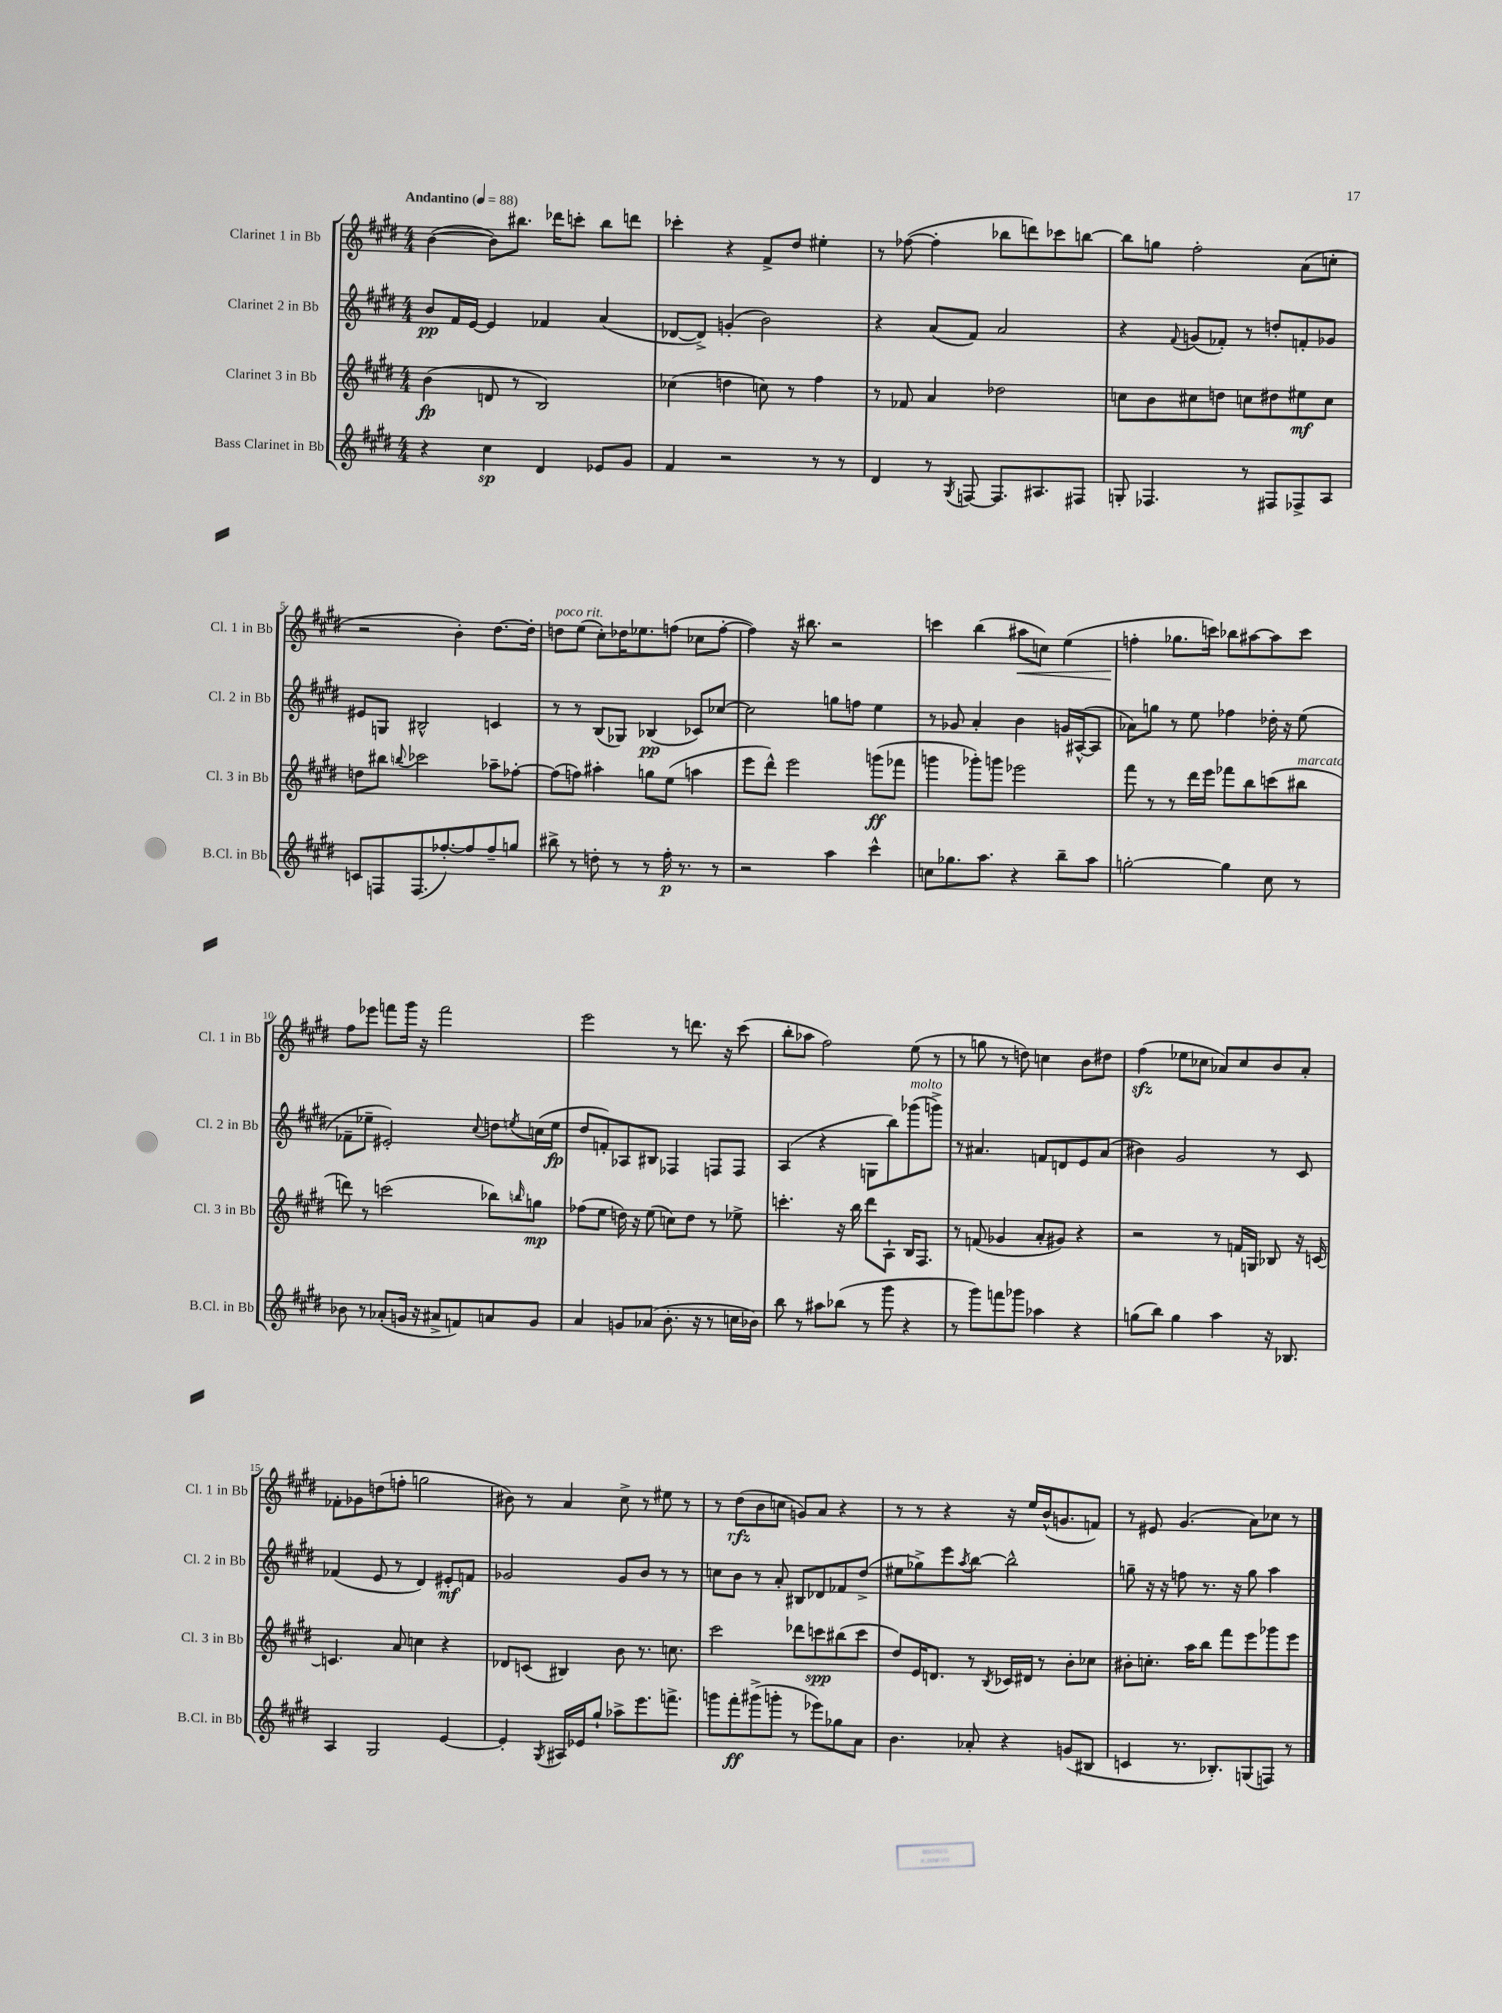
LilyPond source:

<<
\new StaffGroup <<
\new Staff = "s0" \with { instrumentName = "Clarinet 1 in Bb" shortInstrumentName = "Cl. 1 in Bb" } {
    \clef treble \key e \major \numericTimeSignature \time 4/4 \tempo "Andantino" 4 = 88
    b'4~( b'8) bis''8. des'''16 c'''8-. bis''8 d'''8 |
    ces'''4-. r4 fis'8-> dis''8 eis''4-. |
    r8 fes''8~( fes''4-. bes''8 d'''8) ces'''8 b''8~ |
    b''8 g''8 fis''2-. a'8( c''8-. |
    r2 b'4-.) dis''8.~ dis''16-. |
    d''8^\markup { \italic "poco rit." } e''8( cis''8-.) des''16 ees''8. f''8( ces''8 f''8~-. |
    f''4) r16 bis''8. r2 |
    c'''4 b''4( ais''8\< c''8) e''4( |
    f''4-.\! ges''8. c'''16) bes''8 ais''8~ ais''8 c'''8 |
    fis''8 ees'''8 f'''8 gis'''16 r16 f'''2 |
    e'''2 r8 d'''8. r16 cis'''8( |
    b''8-. aes''8 fis''2) e''8( r8 |
    r8 g''8 r8 d''8) c''4 b'8 dis''8 |
    fis''4\sfz( ees''8 ces''8 aes'8) ces''8 b'8 aes'8-. |
    fes'8-. ges'8 d''8( f''8-. g''2 |
    bis'8) r8 a'4 cis''8-> r8 eis''8 r8 |
    r8 dis''8\rfz( b'8 c''8 g'8) a'8 r4 |
    r8 r8 r4 r16 e''16 b'16-^( g'8. f'8) |
    r8 eis'8 gis'4.( a'8) ces''8 r8 \bar "|." |
}
\new Staff = "s1" \with { instrumentName = "Clarinet 2 in Bb" shortInstrumentName = "Cl. 2 in Bb" } {
    \clef treble \key e \major \numericTimeSignature \time 4/4
    b'8\pp fis'16 e'16~ e'4 fes'4 a'4( |
    des'8~ des'8->) g'4-.( b'2) |
    r4 a'8( fis'8) a'2 |
    r4 \appoggiatura { fis'8 } g'8( fes'8-.) r8 d''8-. f'8-. ges'8 |
    eis'8 g8 bis2-^ c'4 |
    r8 r8 b8( ges8) bes4\pp( ces'8) ces''8~ |
    ces''2 g''8 f''8 e''4 |
    r8 ges'8 a'4-. b'4 g'16 ais16~-^( ais8 |
    aes'8) g''8 r8 e''8 fes''4 des''16-. r16 e''8( |
    fes'8-- ees''8-- eis'2-.) \appoggiatura { cis''8 } d''8 \acciaccatura { e''8 } c''16( e''16\fp |
    dis''8 f'8-.) aes8 bis8 fes4 f8 f8 |
    a4( r4 g8 b''8) ges'''8^\markup { \italic "molto" }( g'''8->) |
    r8 ais'4. f'8 d'8 e'8 ais'8( |
    bis'4) gis'2 r8 cis'8 |
    fes'4( e'8 r8 dis'4) eis'8-.\mf f'8 |
    ges'2 ges'8 b'8 r8 r8 |
    c''8 b'8 r8 a'8-. bis8 des'8 fes'8 dis''8->( |
    eis''8 ges''8->) e'''8 \acciaccatura { a''8 } b''8~ b''2-^ |
    g''8-- r16 r16 f''8 r8. r16 g''8 a''4 \bar "|." |
}
\new Staff = "s2" \with { instrumentName = "Clarinet 3 in Bb" shortInstrumentName = "Cl. 3 in Bb" } {
    \clef treble \key e \major \numericTimeSignature \time 4/4
    b'4\fp( d'8 r8 b2) |
    ces''4( d''4 c''8) r8 fis''4 |
    r8 fes'8 a'4 des''2 |
    c''8 b'8 cis''8 d''8 c''8 dis''8 eis''8\mf c''8 |
    d''8 bis''8 \appoggiatura { b''8 } ces'''2 aes''8-- fes''8~-. |
    fes''8( f''8) ais''4-. g''8 e''8( a''4 |
    e'''8 dis'''8-^) e'''2 g'''8\ff( fes'''8 |
    g'''4 ges'''8-.) g'''8 ees'''2 |
    fis'''8 r8 r8 dis'''16 e'''16 fes'''8 b''8 c'''8( bis''8^\markup { \italic "marcato" } |
    d'''8) r8 c'''2( bes''8) \grace { b''16 } g''8\mp |
    fes''8( e''8 d''16) r16 e''8( c''8) d''8 r8 ees''8-> |
    c'''4.-. r16 b''16 dis'''8 a8-! b16 fis8. |
    r8 f'8( ges'4 a'8-. gis'8) r4 |
    r2 r8 f'16 g16 bes8 r16 c'16~ |
    c'4. a'8 c''4 r4 |
    des'8 c'8( bis4) b'8 r8. c''8. |
    cis'''2 des'''8 c'''8\spp bis''8( c'''8 |
    dis''8) e'16 d'8. r8 \acciaccatura { b8 } ces'16 dis'16 r8 b'8-. ces''8 |
    bis'8-. c''8.-. a''16 b''8 fis'''8 e'''8 ges'''8 e'''8 \bar "|." |
}
\new Staff = "s3" \with { instrumentName = "Bass Clarinet in Bb" shortInstrumentName = "B.Cl. in Bb" } {
    \clef treble \key e \major \numericTimeSignature \time 4/4
    r4 cis''4\sp dis'4 ees'8 gis'8 |
    fis'4 r2 r8 r8 |
    dis'4 r8 \acciaccatura { gis8 } f8~ f8. ais8. fis8 |
    g8-. fes4. r8 fis8 fes8-> a8 |
    c'8 f8 f8.( fes''8.~-.) fes''8 fes''8-- g''8 |
    bis''8-> r8 d''8-. r8 r8 fis''16-.\p r8. r8 |
    r2 a''4 cis'''4-^ |
    c''8 ges''8. a''8. r4 b''8-- a''8 |
    g''2~-. g''4 cis''8 r8 |
    bes'8 r8 aes'8-.( g'16 r16 ais'8-> f'8) a'8 g'8 |
    a'4 g'8 aes'8( b'8.-. r16 r8 c''16 bes'16) |
    b''8 r8 ais''8 bes''8( r8 gis'''8 r4 |
    r8 gis'''8) f'''8 ges'''8 aes''4 r4 |
    g''8( b''8) g''4 a''4 r16 bes8. |
    a4 gis2 e'4~ |
    e'4-. \acciaccatura { gis8 } ais16 ees'16 gis''8-! aes''8-> e'''8. f'''8.-> |
    g'''8 fis'''8-.\ff gis'''8->( g'''8-. r8 ees'''8) ges''8 a'8 |
    b'4. aes'8-. r4 g'8( bis8 |
    c'4 r8. bes8.-.) g8( f8) r8 \bar "|." |
}
>>
>>
